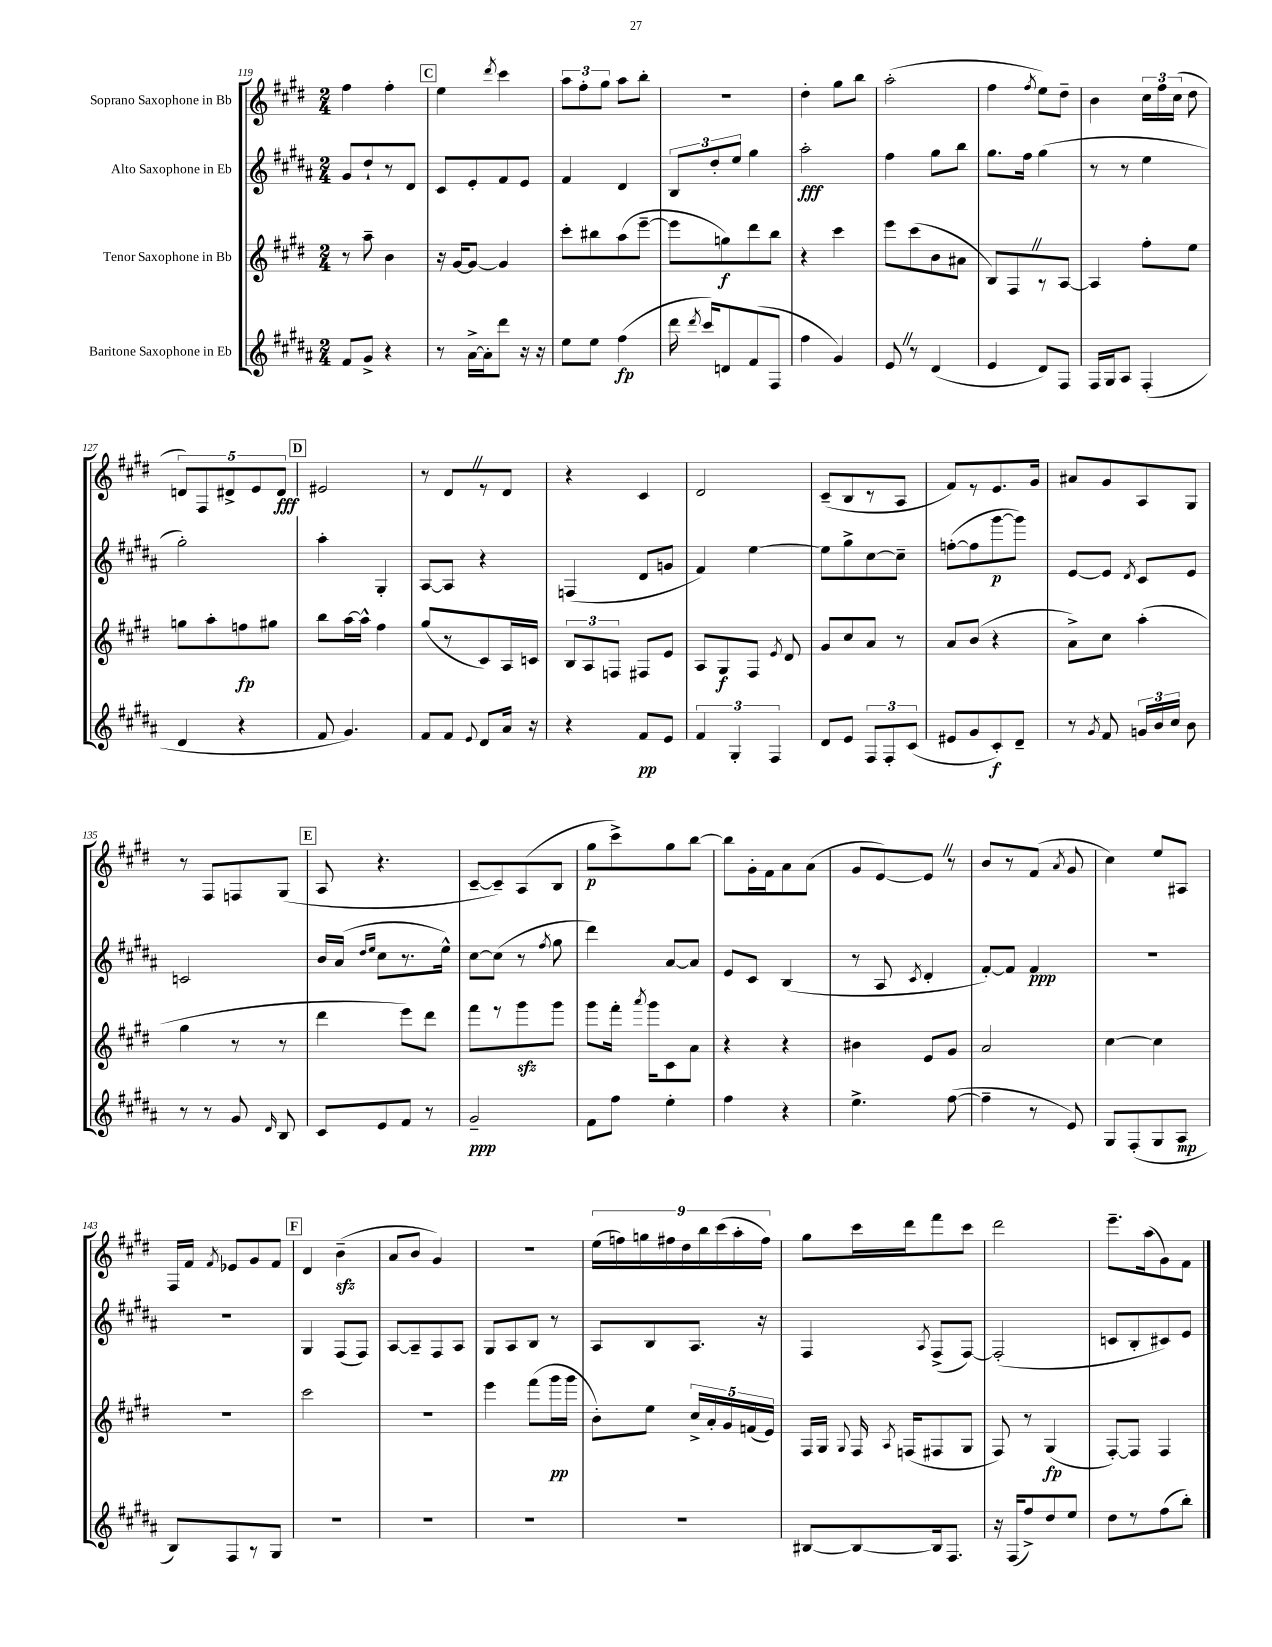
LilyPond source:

<<
\new StaffGroup <<
\new Staff = "s0" \with { instrumentName = "Soprano Saxophone in Bb" } {
    \clef treble \key e \major \numericTimeSignature \time 2/4
    \autoBeamOff fis''4 fis''4-. |
    \mark \markup { \box "C" } e''4 \acciaccatura { dis'''8 } cis'''4 |
    \tuplet 3/2 { a''8[ fis''8-. gis''8] } a''8[ b''8]-. |
    r2 |
    dis''4-. gis''8[ b''8] |
    a''2-.( |
    fis''4 \acciaccatura { fis''8 } e''8[) dis''8]-- |
    b'4 \tuplet 3/2 { cis''16[ fis''16 cis''16]( } dis''8 |
    \tuplet 5/4 { d'8[) fis8 dis'8-> e'8 dis'8]\fff } |
    \mark \markup { \box "D" } eis'2 |
    r8 dis'8[ \once \override BreathingSign.text = \markup { \musicglyph "scripts.caesura.straight" } \breathe r8 dis'8] |
    r4 cis'4 |
    dis'2 |
    cis'8[--( b8 r8 a8] |
    fis'8[) r8 e'8. gis'16] |
    ais'8[ gis'8 a8 gis8] |
    r8 fis8[ f8 gis8]( |
    \mark \markup { \box "E" } a8 r4. |
    cis'8[~-- cis'8--) a8( b8] |
    gis''8[\p cis'''8->) gis''8 b''8]~ |
    b''8[ gis'16-. fis'16 a'8 a'8]( |
    gis'8[ e'8~) e'8] \once \override BreathingSign.text = \markup { \musicglyph "scripts.caesura.straight" } \breathe r8 |
    b'8[ r8 fis'8]( \acciaccatura { a'8 } gis'8 |
    cis''4) e''8[ ais8] |
    fis16[ fis'16] \acciaccatura { fis'8 } ees'8[ gis'8 fis'8] |
    \mark \markup { \box "F" } dis'4 b'4--\sfz( |
    a'8[ b'8] gis'4) |
    r2 |
    \tuplet 9/8 { e''16[( f''16) g''16 fis''16 dis''16 b''16 cis'''16( a''16-. fis''16]) } |
    gis''8[ cis'''16 dis'''16 fis'''8 cis'''8] |
    dis'''2 |
    e'''8.[-- a''16( gis'8) fis'8] \bar "|." |
}
\new Staff = "s1" \with { instrumentName = "Alto Saxophone in Eb" } {
    \clef treble \key b \major \numericTimeSignature \time 2/4
    \autoBeamOff gis'8[ dis''8-! r8 dis'8] |
    \mark \markup { \box "C" } cis'8[ e'8-. fis'8 e'8] |
    fis'4 dis'4 |
    \tuplet 3/2 { b8[ dis''8-. e''8] } gis''4 |
    ais''2-.\fff |
    fis''4 gis''8[ b''8] |
    gis''8.[ fis''16] gis''4( |
    r8 r8 e''4 |
    gis''2-.) |
    \mark \markup { \box "D" } ais''4-. gis4-. |
    ais8[~ ais8] r4 |
    f4( dis'8[ g'8] |
    fis'4) e''4~ |
    e''8[ gis''8-> cis''8~ cis''8]-- |
    f''8[~-.( f''8 gis'''8~\p gis'''8]) |
    e'8[~ e'8] \acciaccatura { dis'8 } cis'8[ e'8] |
    c'2 |
    \mark \markup { \box "E" } b'16[ ais'16]( \grace { dis''16[ e''16] } cis''8[ r8. e''16]-^) |
    cis''8[~ cis''8]( r8 \acciaccatura { fis''8 } gis''8 |
    dis'''4) ais'8[~ ais'8] |
    e'8[ cis'8] b4( |
    r8 ais8 \acciaccatura { cis'8 } dis'4-. |
    fis'8[~-.) fis'8] fis'4\ppp |
    r2 |
    r2 |
    \mark \markup { \box "F" } gis4 fis8[( fis8]) |
    ais8[~ ais8-- fis8 ais8] |
    gis8[ ais8 b8] r8 |
    ais8[ b8 ais8.] r16 |
    fis4 \acciaccatura { ais8 } fis8[->( fis8]~) |
    fis2-.( |
    c'8[ b8-. cis'8) e'8] \bar "|." |
}
\new Staff = "s2" \with { instrumentName = "Tenor Saxophone in Bb" } {
    \clef treble \key e \major \numericTimeSignature \time 2/4
    \autoBeamOff r8 a''8-- b'4 |
    \mark \markup { \box "C" } r16 gis'16[~ gis'8]~ gis'4 |
    cis'''8[-. bis''8 a''8( e'''8]~-- |
    e'''8[ g''8\f) dis'''8 b''8] |
    r4 cis'''4 |
    e'''8[ cis'''8( b'8 ais'8] |
    b8[) fis8 \once \override BreathingSign.text = \markup { \musicglyph "scripts.caesura.straight" } \breathe r8 a8]~ |
    a4 fis''8[-. e''8] |
    g''8[ a''8-. f''8\fp gis''8] |
    \mark \markup { \box "D" } b''8[ a''16~ a''16]-^ fis''4 |
    gis''8[( r8 cis'8) a16 c'16] |
    \tuplet 3/2 { b8[ a8 f8] } fis8[ e'8] |
    a8[ gis8\f fis8] \acciaccatura { e'8 } dis'8 |
    gis'8[ cis''8 a'8] r8 |
    a'8[ b'8]( r4 |
    a'8[->) cis''8] a''4-.( |
    gis''4 r8 r8 |
    \mark \markup { \box "E" } dis'''4 e'''8[) dis'''8] |
    fis'''8[ r8 gis'''8\sfz gis'''8] |
    gis'''8[ fis'''16]-. \acciaccatura { a'''8 } gis'''16[ cis'8 a'8] |
    r4 r4 |
    bis'4 e'8[ gis'8] |
    a'2 |
    cis''4~ cis''4 |
    R2 |
    \mark \markup { \box "F" } cis'''2 |
    r2 |
    e'''4 fis'''8[( gis'''16\pp gis'''16] |
    b'8[-.) e''8] \tuplet 5/4 { cis''16[-> a'16-. gis'16 f'16( e'16]) } |
    fis16[ gis16] \appoggiatura { gis8 } fis16 \acciaccatura { a8 } f16[( fis8 gis8] |
    fis8) r8 gis4\fp( |
    fis8[~-.) fis8] fis4 \bar "|." |
}
\new Staff = "s3" \with { instrumentName = "Baritone Saxophone in Eb" } {
    \clef treble \key b \major \numericTimeSignature \time 2/4
    \autoBeamOff fis'8[ gis'8]-> r4 |
    \mark \markup { \box "C" } r8 ais'16[~-> ais'16-. dis'''8] r16 r16 |
    e''8[ e''8] fis''4\fp( |
    dis'''16 \acciaccatura { dis'''8 } cis'''16[) d'8 fis'8( fis8] |
    fis''4 gis'4) |
    e'8 \once \override BreathingSign.text = \markup { \musicglyph "scripts.caesura.straight" } \breathe r8 dis'4( |
    e'4 dis'8[) fis8] |
    fis16[ gis16 ais8] fis4-.( |
    dis'4 r4 |
    \mark \markup { \box "D" } fis'8 gis'4.) |
    fis'8[ fis'8] \appoggiatura { e'8 } dis'8[ ais'16] r16 |
    r4 fis'8[\pp e'8] |
    \tuplet 3/2 { fis'4 gis4-. fis4 } |
    dis'8[ e'8] \tuplet 3/2 { fis8[ fis8-. cis'8]( } |
    eis'8[ gis'8 cis'8-.\f) dis'8]-- |
    r8 \acciaccatura { gis'8 } fis'8 \tuplet 3/2 { g'16[ b'16 cis''16] } b'8 |
    r8 r8 gis'8 \grace { dis'16 } b8 |
    \mark \markup { \box "E" } cis'8[ e'8 fis'8] r8 |
    gis'2--\ppp |
    fis'8[ fis''8] e''4-. |
    fis''4 r4 |
    e''4.-> fis''8~( |
    fis''4-- r8 e'8) |
    gis8[ fis8-.( gis8 ais8]\mp |
    b8[) fis8 r8 gis8] |
    \mark \markup { \box "F" } R2 |
    R2 |
    R2 |
    R2 |
    bis8[~ bis8~ bis16 fis8.] |
    r16 fis16[( fis''8->) dis''8 e''8] |
    dis''8[ r8 fis''8( b''8]-.) \bar "|." |
}
>>
>>
\layout { \context { \Score currentBarNumber = #119 } }
